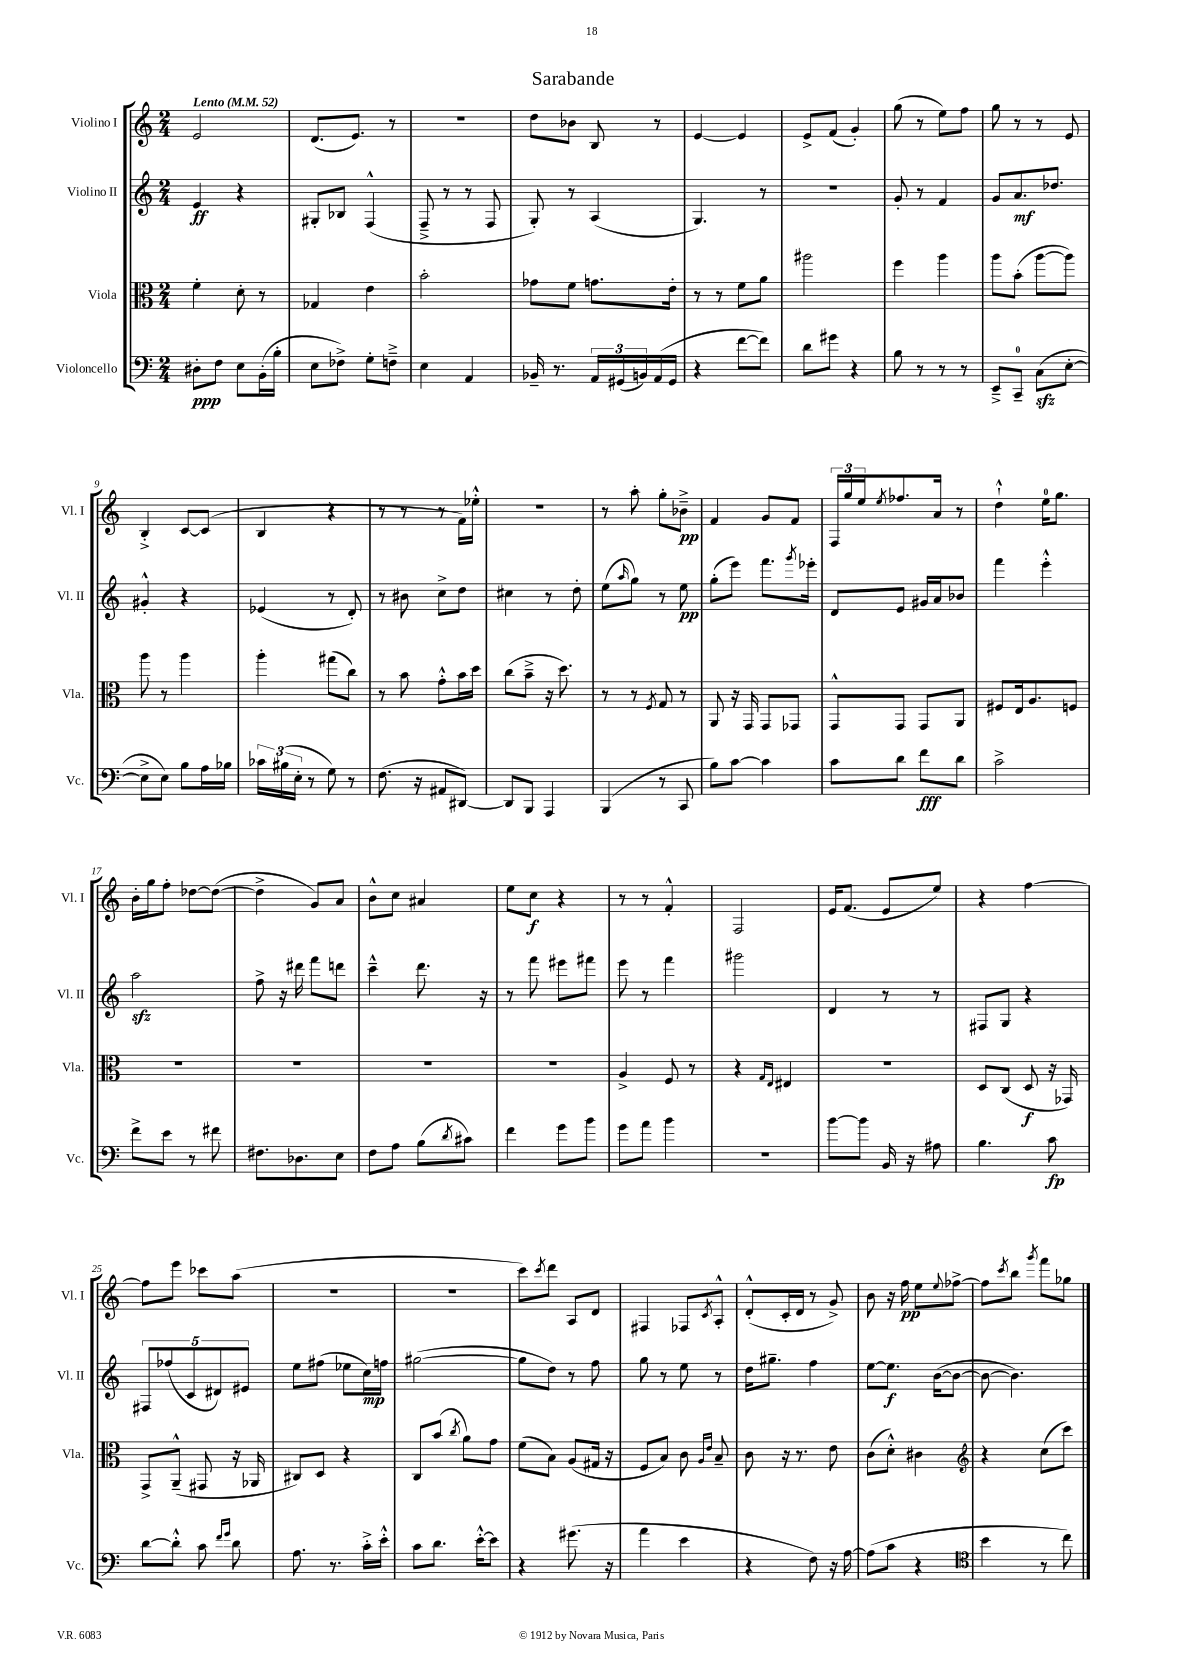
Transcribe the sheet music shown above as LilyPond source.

\header { title = "Sarabande" }
<<
\new StaffGroup <<
\new Staff = "s0" \with { instrumentName = "Violino I" shortInstrumentName = "Vl. I" } {
    \clef treble \key c \major \numericTimeSignature \time 2/4 \tempo "Lento" 4 = 52
    e'2 |
    d'8.( e'8.) r8 |
    R2 |
    d''8 bes'8 b8 r8 |
    e'4~ e'4 |
    e'8-> f'8( g'4-.) |
    g''8( r8 e''8) f''8 |
    g''8 r8 r8 e'8 |
    b4-.-> c'8~ c'8( |
    b4 r4 |
    r8 r8 r8 f'16) ees''16-.-^ |
    R2 |
    r8 a''8-. g''8-. bes'8--->\pp |
    f'4 g'8 f'8 |
    \tuplet 3/2 { f16 g''16 e''16 } \acciaccatura { e''8 } fes''8. a'16 r8 |
    d''4-!-^ e''16-0 g''8. |
    b'16-. g''16 f''8-. des''8~ des''8~( |
    des''4-> g'8) a'8 |
    b'8-^ c''8 ais'4 |
    e''8 c''8\f r4 |
    r8 r8 f'4-.-^ |
    f2 |
    e'16 f'8.( e'8 e''8) |
    r4 f''4~ |
    f''8 e'''8 ces'''8 a''8( |
    R2 |
    R2 |
    c'''8) \acciaccatura { c'''8 } d'''8 a8 d'8 |
    fis4 fes8 \acciaccatura { c'8 } a8-.-^ |
    d'8-.-^( c'16-. d'16 r8 g'8->) |
    b'8 r16 f''16\pp e''8 \appoggiatura { e''8 } fes''8~-> |
    fes''8 \acciaccatura { c'''8 } b''8 \acciaccatura { g'''8 } f'''8 ges''8 \bar "|." |
}
\new Staff = "s1" \with { instrumentName = "Violino II" shortInstrumentName = "Vl. II" } {
    \clef treble \key c \major \numericTimeSignature \time 2/4
    e'4\ff r4 |
    gis8-. bes8 f4-^( |
    f8---> r8 r8 f8 |
    g8-.) r8 a4( |
    g4.) r8 |
    r2 |
    g'8-. r8 f'4 |
    g'8 a'8.\mf des''8. |
    gis'4-.-^ r4 |
    ees'4( r8 d'8-.) |
    r8 bis'8 c''8-> d''8 |
    cis''4 r8 d''8-. |
    e''8( \grace { a''16 } g''8) r8 e''8\pp |
    g''8-.( e'''8) f'''8. \acciaccatura { g'''8 } ees'''16-. |
    d'8 e'8 gis'16 a'16 bes'8 |
    f'''4 e'''4-.-^ |
    a''2\sfz |
    f''8-> r16 dis'''16 f'''8 d'''8 |
    c'''4---^ d'''8. r16 |
    r8 f'''8 eis'''8 fis'''8 |
    e'''8 r8 f'''4 |
    gis'''2 |
    d'4 r8 r8 |
    fis8 g8 r4 |
    \tuplet 5/4 { fis8 fes''8( c'8 dis'8) eis'8 } |
    e''8 fis''8( ees''8 c''16\mp) f''16 |
    gis''2~( |
    gis''8 d''8) r8 f''8 |
    g''8 r8 e''8 r8 |
    d''16 gis''8.-- f''4 |
    e''8~ e''8.\f b'16~( b'8~ |
    b'8~ b'4.) \bar "|." |
}
\new Staff = "s2" \with { instrumentName = "Viola" shortInstrumentName = "Vla." } {
    \clef alto \key c \major \numericTimeSignature \time 2/4
    f'4-. d'8-. r8 |
    ges4 e'4 |
    b'2-. |
    ges'8 f'8 g'8. e'16-. |
    r8 r8 f'8 a'8 |
    ais''2 |
    f''4 a''4 |
    a''8 b'8-.( a''8~ a''8) |
    a''8 r8 a''4 |
    a''4-. gis''8( c''8) |
    r8 b'8 g'8-.-^ b'16 d''16 |
    c''8( b'8---> r16 d''8.) |
    r8 r8 \acciaccatura { f8 } g8 r8 |
    a,8 r16 g,16 g,8 ges,8 |
    g,8-^ g,8 g,8 a,8 |
    fis8 e16 a8. f8 |
    R2 |
    R2 |
    R2 |
    R2 |
    a4-> f8 r8 |
    r4 \grace { g16 e16 } eis4 |
    r2 |
    d8 c8( d8\f r16 ges,16) |
    g,8-> a,8---^( gis,8 r16 aes,16 |
    cis8) d8 r4 |
    c8 b'8( \acciaccatura { c''8 } a'8) g'8 |
    f'8( b8) a8( gis16 r16 |
    f8 b8) c'8 \grace { a16 e'16 } b8-- |
    c'8 r16 r8. e'8 |
    c'8( d'8-.-^) cis'4 |
    \clef treble r4 c''8( c'''8) \bar "|." |
}
\new Staff = "s3" \with { instrumentName = "Violoncello" shortInstrumentName = "Vc." } {
    \clef bass \key c \major \numericTimeSignature \time 2/4
    dis8-.\ppp f8 e8 b,16-.( b16-. |
    e8 fes8->) g8-. f8---> |
    e4 a,4 |
    bes,16-- r8. \tuplet 3/2 { a,16 gis,16( b,16) } a,16( gis,16 |
    r4 f'8~ f'8) |
    d'8 gis'8 r4 |
    b8 r8 r8 r8 |
    e,8---> c,8-0-- c8\sfz( e8~-. |
    e8-> e8) b8 a16 bes16 |
    \tuplet 3/2 { ces'16 bis16( e16-. } r8 g8) r8 |
    f8.( r16 ais,8 dis,8~) |
    dis,8 b,,8 a,,4 |
    b,,4( r8 c,8 |
    b8) c'8~ c'4 |
    c'8 d'8 f'8\fff d'8 |
    c'2-> |
    f'8-> e'8 r8 fis'8 |
    fis8. des8. e8 |
    f8 a8 b8( \acciaccatura { d'8 } cis'8) |
    f'4 g'8 b'8 |
    g'8 a'8 b'4 |
    R2 |
    b'8~ b'8 b,16 r16 ais8 |
    b4. c'8\fp |
    d'8~ d'8-.-^ c'8 \grace { f'16 g'16 } d'8 |
    a8. r8. c'16-.-> e'16-.-^ |
    c'8 d'8. e'16~-.-^ e'8 |
    r4 gis'8.( r16 |
    a'4 e'4 |
    r4 f8) r16 a16~ |
    a8( c'8 r4 |
    \clef tenor b'4 r8 c''8) \bar "|." |
}
>>
>>
